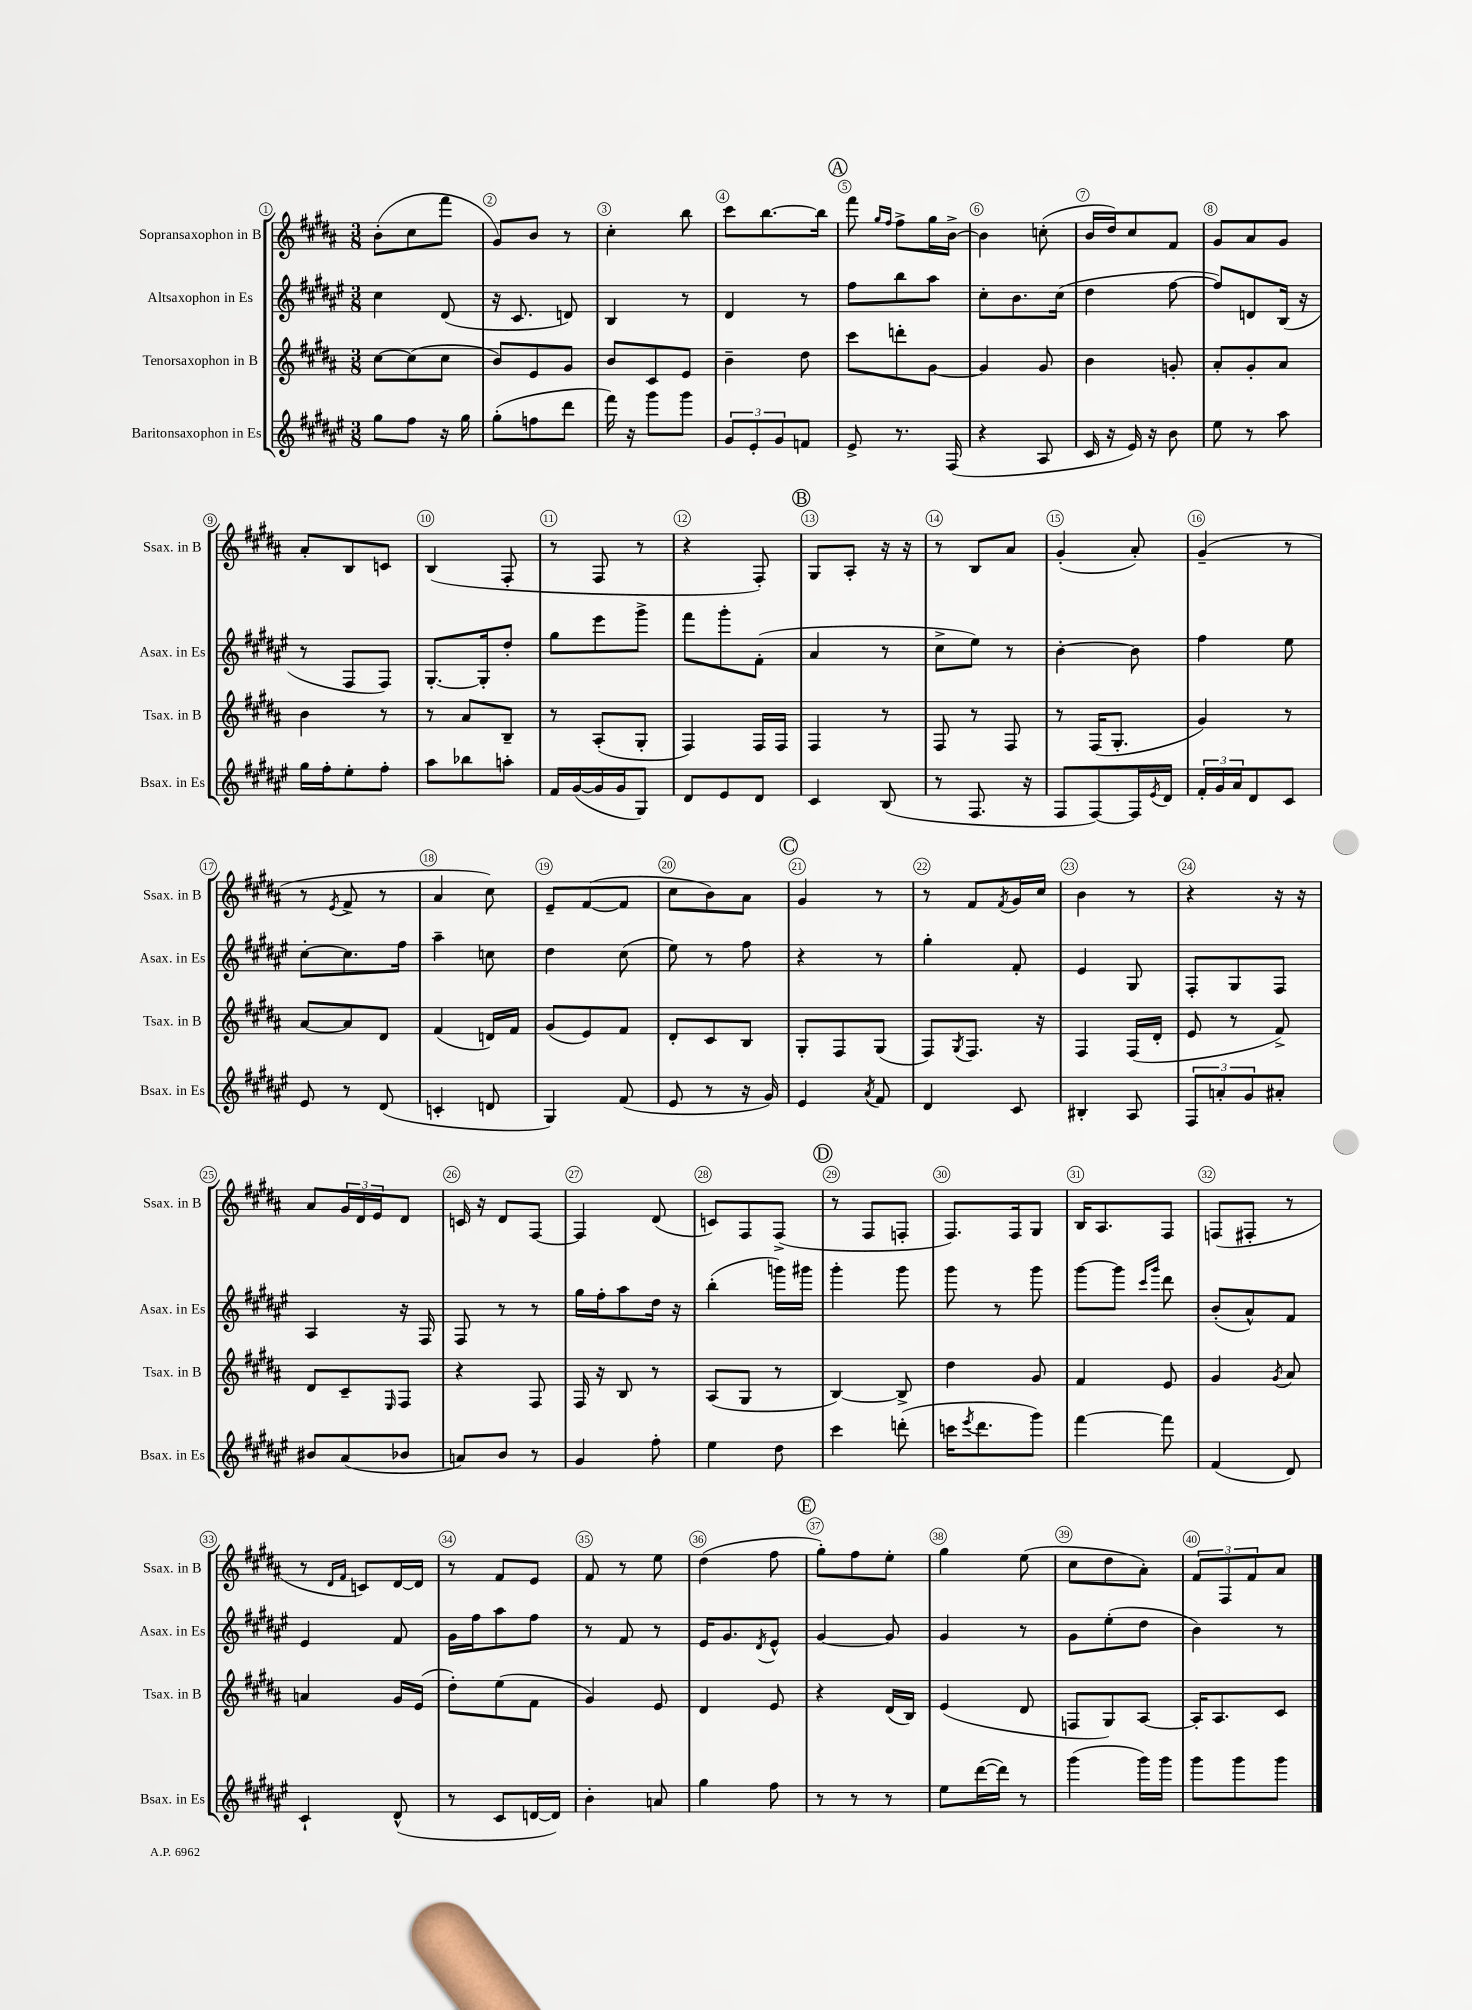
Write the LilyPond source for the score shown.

<<
\new StaffGroup <<
\new Staff = "s0" \with { instrumentName = "Sopransaxophon in B" shortInstrumentName = "Ssax. in B" } {
    \clef treble \key b \major \numericTimeSignature \time 3/8
    b'8-.( cis''8 fis'''8 |
    gis'8) b'8 r8 |
    cis''4-. b''8 |
    cis'''8 b''8.~ b''16 |
    \mark \markup { \circle "A" } fis'''8 \grace { gis''16 fis''16 } fis''8-> gis''16 b'16~-> |
    b'4 c''8-.( |
    b'16 dis''16) cis''8 fis'8 |
    gis'8 ais'8 gis'8 |
    ais'8-. b8 c'8 |
    b4( fis8-. |
    r8 fis8 r8 |
    r4 fis8-.) |
    \mark \markup { \circle "B" } gis8 ais8-. r16 r16 |
    r8 b8 ais'8 |
    gis'4-.( ais'8-.) |
    gis'4--( r8 |
    r8 \acciaccatura { e'8 } fis'8-> r8 |
    ais'4 cis''8) |
    e'8-- fis'8~( fis'8 |
    cis''8 b'8) ais'8 |
    \mark \markup { \circle "C" } gis'4 r8 |
    r8 fis'8 \acciaccatura { fis'8 } gis'16 cis''16 |
    b'4 r8 |
    r4 r16 r16 |
    ais'8 \tuplet 3/2 { gis'16 dis'16 e'16 } dis'8 |
    c'16 r16 dis'8 fis8~ |
    fis4 dis'8( |
    c'8) fis8 fis8->( |
    \mark \markup { \circle "D" } r8 fis8 f8-. |
    fis8.) fis16 gis8 |
    b16 ais8. fis8 |
    f8( fis8-. r8 |
    r8 \grace { dis'16 fis'16 } c'8) dis'16~ dis'16 |
    r8 fis'8 e'8 |
    fis'8 r8 e''8 |
    dis''4( fis''8 |
    \mark \markup { \circle "E" } gis''8-.) fis''8 e''8-. |
    gis''4 e''8( |
    cis''8 dis''8 ais'8-.) |
    \tuplet 3/2 { fis'8 fis8 fis'8 } ais'8 \bar "|." |
}
\new Staff = "s1" \with { instrumentName = "Altsaxophon in Es" shortInstrumentName = "Asax. in Es" } {
    \clef treble \key fis \major \numericTimeSignature \time 3/8
    cis''4 dis'8( |
    r16 cis'8. d'8) |
    b4 r8 |
    dis'4 r8 |
    \mark \markup { \circle "A" } fis''8 b''8 ais''8 |
    cis''8-. b'8. cis''16( |
    dis''4 fis''8~ |
    fis''8) d'8 b16( r16 |
    r8 fis8 fis8) |
    gis8.~-. gis16-. dis''8-. |
    gis''8 eis'''8 gis'''8-> |
    fis'''8 gis'''8-. fis'8-.( |
    \mark \markup { \circle "B" } ais'4 r8 |
    cis''8-> eis''8) r8 |
    b'4~-. b'8 |
    fis''4 eis''8 |
    cis''8~-. cis''8. fis''16 |
    ais''4-- c''8 |
    dis''4 cis''8( |
    eis''8) r8 fis''8 |
    \mark \markup { \circle "C" } r4 r8 |
    gis''4-. fis'8-. |
    eis'4 gis8 |
    fis8-. gis8 fis8 |
    ais4 r16 fis16 |
    fis8 r8 r8 |
    gis''16 fis''16-. ais''8 dis''16 r16 |
    b''4-.( g'''16) gis'''16 |
    \mark \markup { \circle "D" } gis'''4-. gis'''8 |
    gis'''8 r8 gis'''8 |
    gis'''8~ gis'''8 \grace { cis'''16 gis'''16 } dis'''8 |
    b'8-.( ais'8-^) fis'8 |
    eis'4 fis'8 |
    gis'16 fis''16 ais''8 fis''8 |
    r8 fis'8 r8 |
    eis'16 gis'8. \acciaccatura { dis'8 } eis'8-^ |
    \mark \markup { \circle "E" } gis'4~ gis'8 |
    gis'4 r8 |
    gis'8 eis''8-.( dis''8 |
    b'4) r8 \bar "|." |
}
\new Staff = "s2" \with { instrumentName = "Tenorsaxophon in B" shortInstrumentName = "Tsax. in B" } {
    \clef treble \key b \major \numericTimeSignature \time 3/8
    cis''8~ cis''8( cis''8 |
    b'8) e'8 gis'8 |
    b'8 cis'8 e'8 |
    b'4-- dis''8 |
    \mark \markup { \circle "A" } cis'''8 d'''8-. gis'8~ |
    gis'4 gis'8 |
    b'4 g'8-. |
    ais'8-. gis'8-. ais'8 |
    b'4 r8 |
    r8 ais'8 b8-- |
    r8 ais8-.( gis8-. |
    fis4) fis16 fis16 |
    \mark \markup { \circle "B" } fis4 r8 |
    fis8 r8 fis8 |
    r8 fis16( gis8.-. |
    gis'4) r8 |
    ais'8~ ais'8 dis'8 |
    fis'4( d'16) fis'16 |
    gis'8( e'8) fis'8 |
    dis'8-. cis'8 b8 |
    \mark \markup { \circle "C" } gis8-. fis8 gis8( |
    fis8) \acciaccatura { gis8 } fis8. r16 |
    fis4 fis16( dis'16-. |
    e'8 r8 fis'8->) |
    dis'8 cis'8-- \grace { e16 } fis8 |
    r4 fis8 |
    fis16 r16 b8 r8 |
    ais8( gis8 r8 |
    \mark \markup { \circle "D" } b4~) b8-> |
    dis''4 gis'8 |
    fis'4 e'8 |
    gis'4 \acciaccatura { gis'8 } ais'8 |
    a'4 gis'16 e'16( |
    dis''8-.) e''8( fis'8 |
    gis'4) e'8 |
    dis'4 e'8 |
    \mark \markup { \circle "E" } r4 dis'16( b16) |
    e'4( dis'8 |
    f8 gis8) ais8~ |
    ais16-. ais8. cis'8 \bar "|." |
}
\new Staff = "s3" \with { instrumentName = "Baritonsaxophon in Es" shortInstrumentName = "Bsax. in Es" } {
    \clef treble \key fis \major \numericTimeSignature \time 3/8
    gis''8 fis''8 r16 gis''16 |
    gis''8-.( f''8 dis'''8 |
    fis'''16) r16 gis'''8 gis'''8 |
    \tuplet 3/2 { gis'8 eis'8-. gis'8 } f'8 |
    \mark \markup { \circle "A" } eis'8-> r8. fis16( |
    r4 ais8 |
    cis'16 r16 eis'16) r16 b'8 |
    eis''8 r8 ais''8 |
    gis''16 fis''16-. eis''8-. fis''8-. |
    ais''8 bes''8 a''8-. |
    fis'16 gis'16~( gis'16 gis'16 gis8) |
    dis'8 eis'8 dis'8 |
    \mark \markup { \circle "B" } cis'4 b8( |
    r8 fis8. r16 |
    fis8 fis8~) fis16 \acciaccatura { eis'8 } dis'16 |
    \tuplet 3/2 { fis'16-. gis'16 ais'16 } dis'8 cis'8 |
    eis'8 r8 dis'8( |
    c'4-. d'8 |
    gis4) fis'8( |
    eis'8 r8 r16 gis'16) |
    \mark \markup { \circle "C" } eis'4 \acciaccatura { ais'8 } fis'8 |
    dis'4 cis'8 |
    bis4-. ais8 |
    \tuplet 3/2 { fis8 a'8-. gis'8 } ais'8-. |
    bis'8 ais'8( bes'8 |
    a'8) b'8 r8 |
    gis'4 fis''8-. |
    eis''4 dis''8 |
    \mark \markup { \circle "D" } cis'''4 d'''8-.( |
    c'''16 \acciaccatura { eis'''8 } dis'''8. gis'''8) |
    fis'''4~ fis'''8 |
    fis'4( dis'8) |
    cis'4-! dis'8-^( |
    r8 cis'8 d'16~ d'16) |
    b'4-. a'8 |
    gis''4 fis''8 |
    \mark \markup { \circle "E" } r8 r8 r8 |
    eis''8 dis'''16~( dis'''16) r8 |
    gis'''4( gis'''16) gis'''16 |
    gis'''8 gis'''8 gis'''8 \bar "|." |
}
>>
>>
\layout { \context { \Score \override BarNumber.break-visibility = ##(#f #t #t) barNumberVisibility = #all-bar-numbers-visible \override BarNumber.stencil = #(make-stencil-circler 0.1 0.3 ly:text-interface::print) } }
